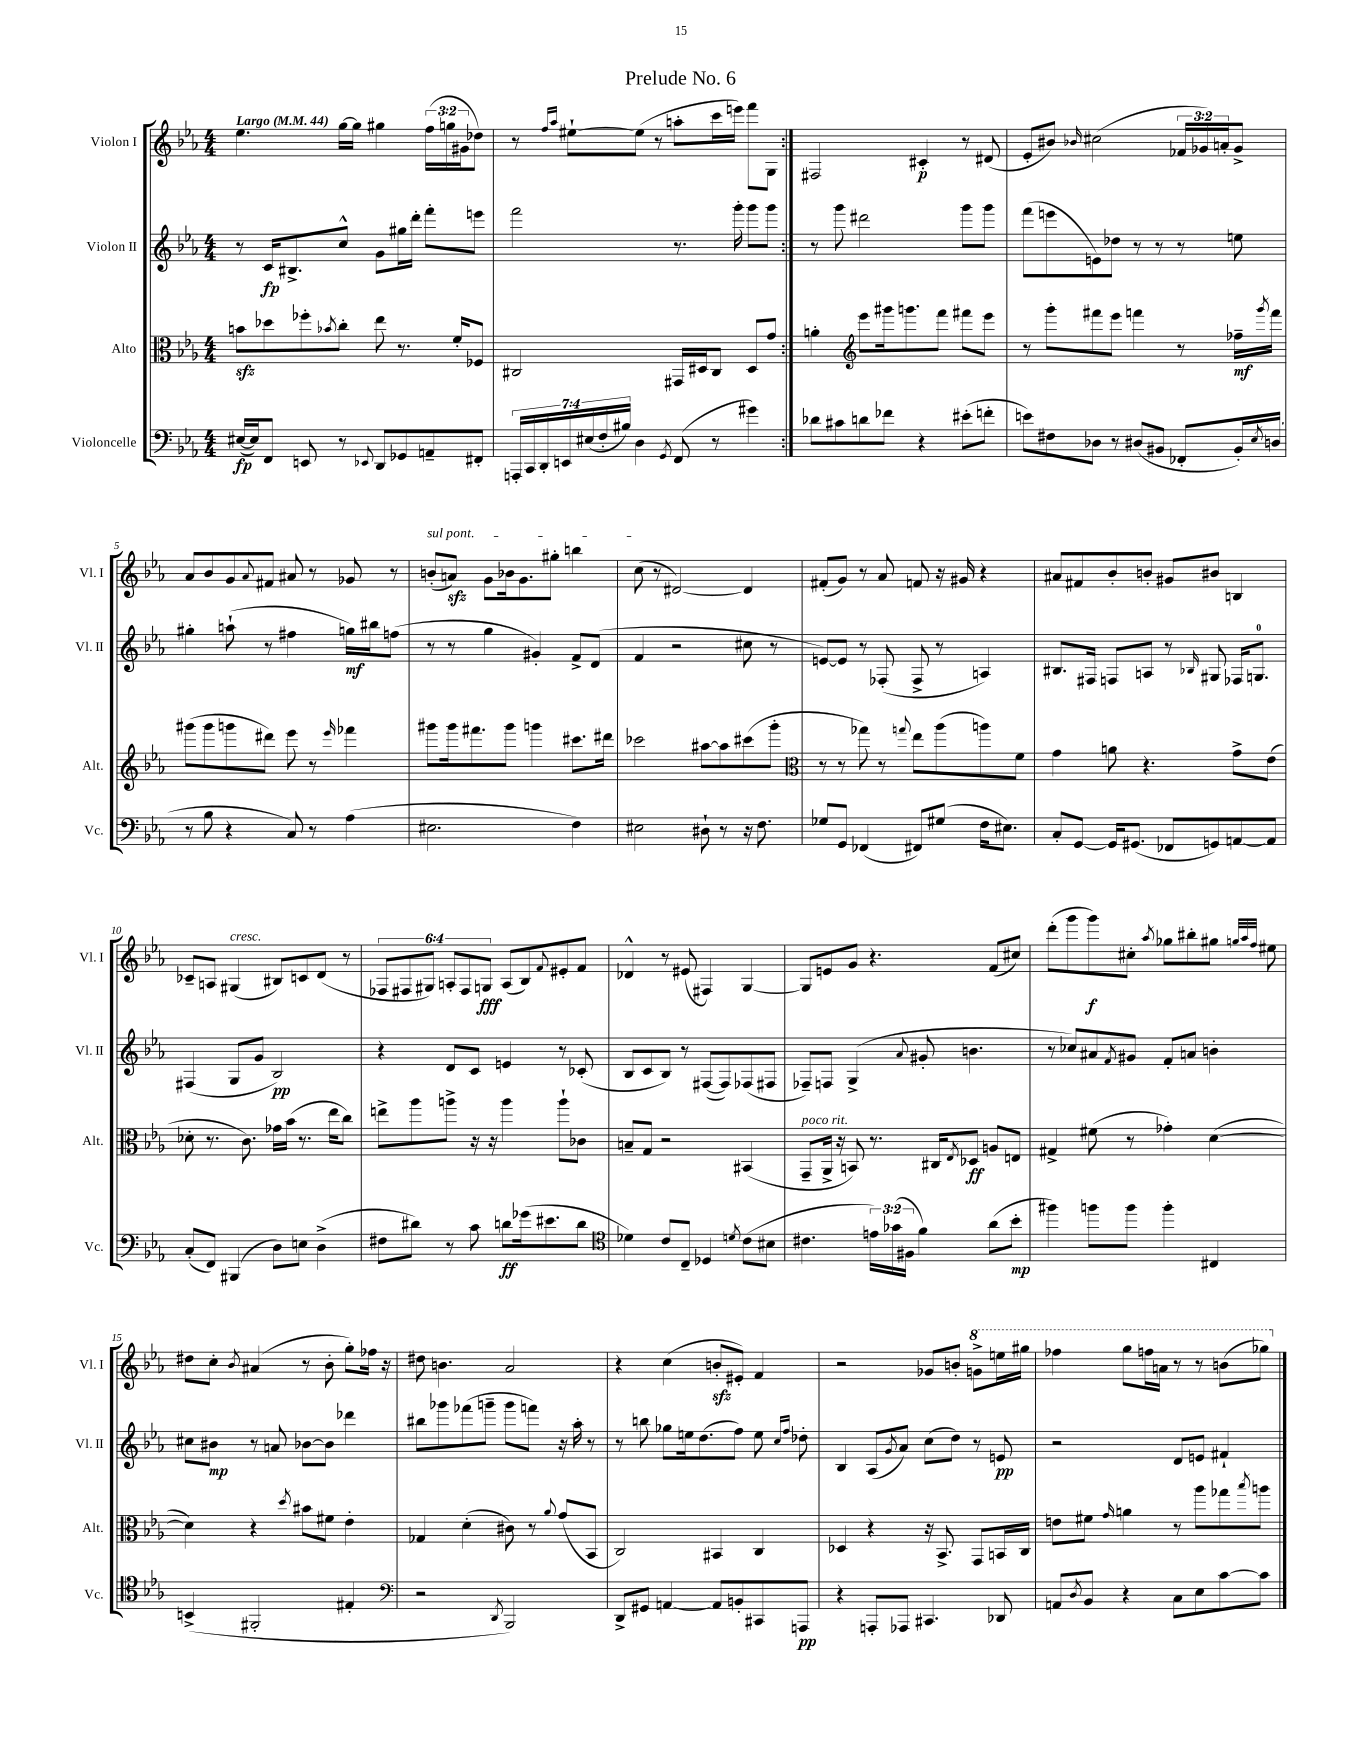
\header { title = "Prelude No. 6" }
<<
\new StaffGroup <<
\new Staff = "s0" \with { instrumentName = "Violon I" shortInstrumentName = "Vl. I" } {
    \clef treble \key ees \major \numericTimeSignature \time 4/4 \override Staff.TupletNumber.text = #tuplet-number::calc-fraction-text \tempo "Largo" 4 = 44
    \repeat volta 2 { ees''4. g''16~ g''16 gis''4 \tuplet 3/2 { f''16( g''16 gis'16 } des''8) |
    r8 \grace { f''16 aes''16 } eis''8~-! eis''8( r8 a''8-. c'''16 e'''16) f'''8 g8 | }
    fis2 cis'4-.\p r8 dis'8( |
    ees'8-. bis'8) \grace { bes'16 } cis''2( \tuplet 3/2 { fes'16 ges'16) a'16-. } ges'8-> |
    aes'8 bes'8 g'8 \appoggiatura { aes'8 } fis'8 ais'8 r8 ges'8 r8 |
    \once \override TextSpanner.bound-details.left.text = \markup { \italic "sul pont." } b'8-.\startTextSpan( a'8\sfz) g'8 bes'16 g'8. gis''8-. b''4 |
    c''8\stopTextSpan( r8 dis'2~) dis'4 |
    fis'8-.( g'8) r8 aes'8 f'8 r16 gis'16 r4 |
    ais'8 fis'8 bes'8-. b'8-. gis'8 bis'8 b4 |
    ces'8-- a8 gis4^\markup { \italic "cresc." }( bis8) c'8 d'8( r8 |
    \tuplet 6/4 { fes8 fis8 gis8) a8-. fis8 g8\fff } a8( bes8) \appoggiatura { f'8 } eis'8-. f'8 |
    des'4-^ r8 eis'8( fis4) g4~ |
    g8 e'8 g'8 r4. f'8( cis''8) |
    d'''8-.( g'''8 g'''8\f) cis''8-. \acciaccatura { aes''8 } ges''8 bis''8-. gis''8 \grace { g''32 aes''32 f''32 } eis''8 |
    dis''8 c''8-. \acciaccatura { bes'8 } ais'4( r8 bes'8-. g''8-.) fes''16 r16 |
    dis''8 b'4. aes'2 |
    r4 c''4( b'8-.\sfz eis'8-.) f'4 |
    r2 ges'8 b'8-. \ottava #1 g''!8-> e'''16 gis'''16 |
    fes'''4 g'''8 f'''16 a''16 r8 r8 b''8( ges'''8) \ottava #0 \bar "|." |
}
\new Staff = "s1" \with { instrumentName = "Violon II" shortInstrumentName = "Vl. II" } {
    \clef treble \key ees \major \numericTimeSignature \time 4/4
    \repeat volta 2 { r8 c'16\fp bis8.-> c''8-^ g'8 gis''16 d'''16-. f'''8-. e'''8 |
    f'''2 r8. g'''16-. g'''8 g'''8 | }
    r8 g'''8 dis'''2 g'''8 g'''8 |
    f'''8( e'''8 e'8) des''8 r8 r8 r8 e''8 |
    gis''4-. a''8-!( r8 fis''4 g''16\mf) bis''16 f''8( |
    r8 r8 g''4 gis'4-.) f'8-> d'8( |
    f'4 r2 cis''8 r8 |
    e'8~) e'8 r8 fes8-.( fes8-> r8 a4) |
    bis8. fis16 f8 a8 r8 \grace { bes16 } gis8 fes16 g8.-0 |
    fis4( g8 g'8 bes2\pp) |
    r4 d'8 c'8 e'4 r8 ces'8-.( |
    bes8 c'8 bes8) r8 fis8~( fis8) fes8( fis8 |
    fes8--) f8 g4->( \appoggiatura { aes'8 } gis'8-. b'4. |
    r8 ces''8) ais'8 \acciaccatura { f'8 } gis'8 f'8-. a'8 b'4-. |
    cis''8 bis'8\mp r8 a'8 bes'8~ bes'8 des'''4 |
    bis''8 ges'''8 fes'''8( g'''8-- g'''8 f'''8) r16 aes''16-. r8 |
    r8 b''8 ges''8 e''16 d''8.( f''8) e''8 \grace { c''16 f''16 } des''8-. |
    bes4 aes8( \acciaccatura { g'8 } aes'8) c''8( d''8) r8 e'8\pp |
    r2 d'8 e'8 fis'4-! \bar "|." |
}
\new Staff = "s2" \with { instrumentName = "Alto" shortInstrumentName = "Alt." } {
    \clef alto \key ees \major \numericTimeSignature \time 4/4
    \repeat volta 2 { b'8\sfz des''8 fes''8-. \acciaccatura { bes'8 } c''8-. ees''8 r8. f'16-. fes8 |
    cis2 gis,16 dis16 cis8 dis8 g'8 | }
    a'4-. \clef treble ees'''8 gis'''16 g'''8. f'''8 fis'''8 ees'''8 |
    r8 g'''8-. fis'''8 ees'''8 f'''4 r8 fes''16--\mf \acciaccatura { g'''8 } f'''16 |
    gis'''8( gis'''8 g'''8 dis'''8) ees'''8 r8 \grace { ees'''16 } fes'''4 |
    gis'''8 gis'''16 fis'''8. gis'''8 g'''4 cis'''8. dis'''16 |
    ces'''2 ais''8~ ais''8 cis'''8( g'''8-. |
    \clef alto r8 r8 ges''8) r8 \appoggiatura { g''8 } ees''8 aes''8( a''8) f'8 |
    g'4 a'8 r4. g'8-> ees'8( |
    des'8-. r8. c'8.) ges'16 bes'16( r8. ees''16 c''8) |
    e''8-> aes''8 a''8-> r16 r16 a''4 a''8-! ces'8 |
    b8-- g8 r2 bis,4( |
    g,8--^\markup { \italic "poco rit." } aes,16-> r16 b,8) r8. cis16 \acciaccatura { ees8 } des8\ff a8 e8 |
    gis4-> fis'8( r8 ges'4-.) d'4~( |
    d'4) r4 \acciaccatura { d''8 } bis'8 fis'8 ees'4-. |
    ges4 d'4-.( cis'8) r8 \appoggiatura { aes'8 } g'8( bes,8 |
    c2) bis,4 c4 |
    des4 r4 r16 bes,8.-> g,8 b,16 c16 |
    e'8 fis'8 \grace { g'16 } a'4 r8 aes''8 ges''8 \acciaccatura { bes''8 } a''8 \bar "|." |
}
\new Staff = "s3" \with { instrumentName = "Violoncelle" shortInstrumentName = "Vc." } {
    \clef bass \key ees \major \numericTimeSignature \time 4/4 \override Staff.TupletNumber.text = #tuplet-number::calc-fraction-text
    \repeat volta 2 { eis16~\fp( eis16) f,8 e,8 r8 \appoggiatura { ees,8 } d,8 ges,8 a,8-- fis,8-. |
    \tuplet 7/4 { a,,16-. c,16 d,16-. e,16 eis16( f16-. bis16) } d4 \acciaccatura { g,8 } f,8( r8 gis'4) | }
    des'8 cis'8 d'8 fes'8 r4 eis'8-.( f'8-. |
    e'8) fis8 des8 r8 dis8( bis,8 fes,8-. bis,16-.) \acciaccatura { ees8 } d16( |
    r8 bes8 r4 c8) r8 aes4( |
    eis2. f4) |
    eis2 dis8-! r8 r16 f8. |
    ges8 g,8 fes,4( fis,8) gis8( f16 eis8.) |
    c8-. g,8~ g,16 gis,8.( fes,8 g,8) a,8~ a,8 |
    c8-.( f,8) bis,,4( d8) e8 d4->( |
    fis8 dis'8) r8 c'8 d'8\ff ges'16( eis'8. d'8 |
    \clef tenor des'4) c'8 c8-- des4 \acciaccatura { d'8 } c'8( bis8 |
    cis'4. \tuplet 3/2 { e'16) ges'16( fis16 } f'4) aes'8( bes'8-.\mp |
    fis''4) f''8 f''8 f''4-. cis4 |
    b,4->( fis,2-. eis4-. |
    \clef bass r2 \acciaccatura { d,8 } bes,,2) |
    d,8-> gis,8 a,4~ a,8 b,8-. cis,8 a,,8\pp |
    r4 a,,8-. aes,,8 cis,4. des,8 |
    a,8 \acciaccatura { d8 } bes,8 r4 c8 ees8 c'8~ c'8 \bar "|." |
}
>>
>>
